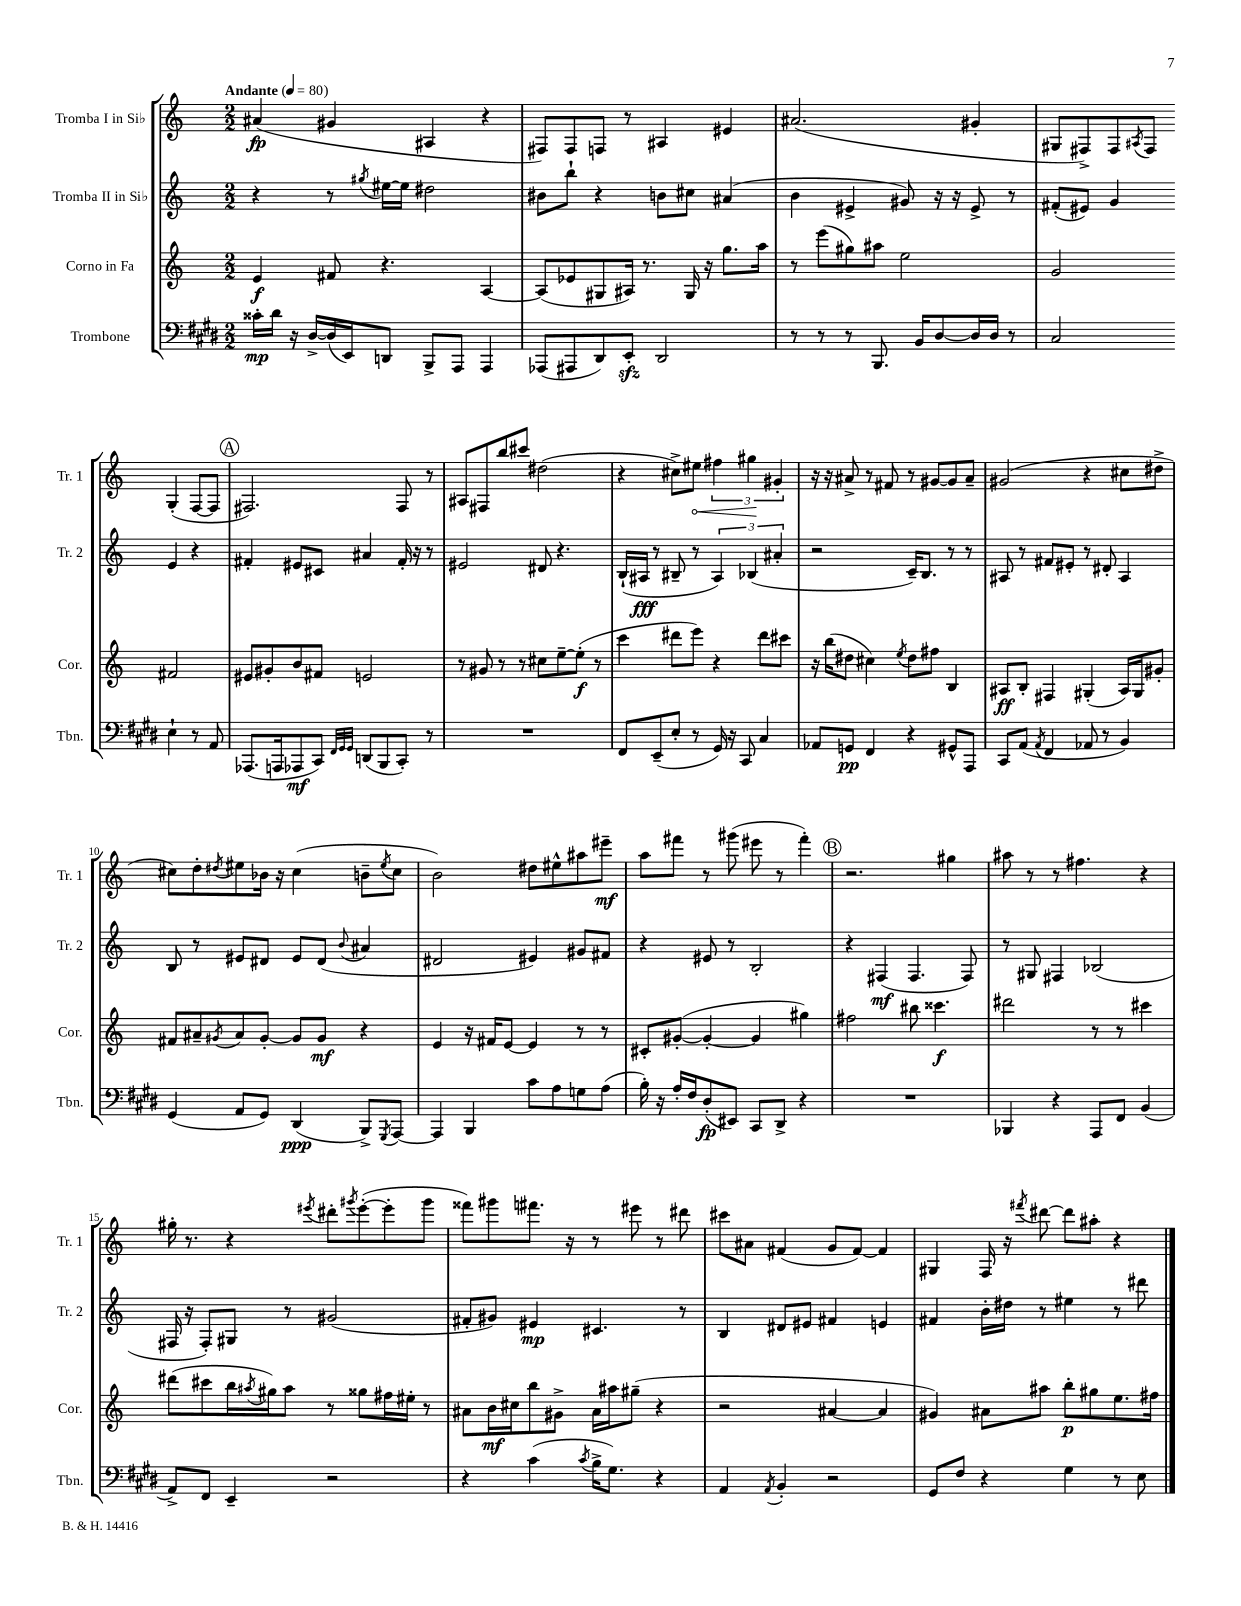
<<
\new StaffGroup <<
\new Staff = "s0" \with { instrumentName = "Tromba I in Sib" shortInstrumentName = "Tr. 1" } {
    \clef treble \key c \major \numericTimeSignature \time 2/2 \tempo "Andante" 4 = 80
    ais'4\fp( gis'4 ais4 r4 |
    fis8) fis8 f8 r8 ais4 eis'4 |
    ais'2.( gis'4-. |
    gis8 fis8->) fis8 \acciaccatura { ais8 } fis8 gis4-.( fis8~ fis8 |
    \mark \markup { \circle "A" } fis2.) fis8 r8 |
    ais8 fis8 b''8 cis'''8 dis''2( |
    r4 cis''8->) \once \override Hairpin.circled-tip = ##t eis''8\< \tuplet 3/2 { fis''4 gis''4\! gis'4-. } |
    r16 r16 ais'8-> r8 fis'8 r8 gis'8~ gis'8 ais'8-- |
    gis'2( r4 cis''8 dis''8-> |
    cis''8) d''8-. \acciaccatura { dis''8 } eis''8 bes'16 r16 cis''4( b'8-- \acciaccatura { eis''8 } cis''8 |
    b'2) dis''8 eis''8-^ ais''8 eis'''8--\mf |
    a''8 fis'''8 r8 gis'''8( eis'''8 r8 fis'''4-.) |
    \mark \markup { \circle "B" } r2. gis''4 |
    ais''8 r8 r8 fis''4. r4 |
    gis''16-. r8. r4 \acciaccatura { eis'''8 } dis'''8-. \acciaccatura { gis'''8 } eis'''8~-.( eis'''8-. gis'''8 |
    fisis'''8) gis'''8 fis'''8. r16 r8 eis'''8 r8 dis'''8 |
    cis'''8 ais'8 fis'4( g'8 fis'8~) fis'4 |
    gis4 f16 r16 \acciaccatura { fis'''8 } dis'''8~ dis'''8 ais''8-. r4 \bar "|." |
}
\new Staff = "s1" \with { instrumentName = "Tromba II in Sib" shortInstrumentName = "Tr. 2" } {
    \clef treble \key c \major \numericTimeSignature \time 2/2
    r4 r8 \acciaccatura { gis''8 } eis''16~ eis''16 dis''2 |
    bis'8 b''8-! r4 b'8 cis''8 ais'4( |
    b'4 eis'4-> gis'8) r16 r16 eis'8-> r8 |
    fis'8-.( eis'8) g'4 eis'4 r4 |
    \mark \markup { \circle "A" } fis'4-. eis'8 cis'8 ais'4 fis'16-. r16 r8 |
    eis'2 dis'8 r4. |
    b16-!( ais16\fff r8 bis8-- r8 \tuplet 3/2 { ais4) bes4( ais'4-. } |
    r2 c'16--) b8. r8 r8 |
    ais8 r8 fis'8 eis'8-. r8 dis'8-. ais4 |
    b8 r8 eis'8 dis'8 eis'8 dis'8( \appoggiatura { b'8 } ais'4 |
    dis'2 eis'4) gis'8 fis'8 |
    r4 eis'8 r8 b2-. |
    \mark \markup { \circle "B" } r4 fis4\mf( fis4. fis8) |
    r8 gis8 fis4 bes2( |
    fis16 r16 fis8-.) gis8 r8 gis'2( |
    fis'8-. gis'8) eis'4\mp cis'4. r8 |
    b4 dis'8 eis'8 fis'4 e'4 |
    fis'4 b'16-. dis''16 r8 eis''4 r8 dis'''8 \bar "|." |
}
\new Staff = "s2" \with { instrumentName = "Corno in Fa" shortInstrumentName = "Cor." } {
    \clef treble \key c \major \numericTimeSignature \time 2/2
    e'4\f fis'8 r4. a4~ |
    a8( ees'8 gis8 ais16) r8. gis16 r16 g''8. a''16 |
    r8 e'''8( gis''8) ais''8 e''2 |
    g'2 fis'2 |
    \mark \markup { \circle "A" } eis'8 gis'8-. b'8 fis'8 e'2 |
    r8 gis'8 r8 r8 cis''8 e''8~-- e''8-.\f( r8 |
    c'''4 dis'''8 e'''8) r4 dis'''8 cis'''8 |
    r16 b''16( dis''8 cis''4) \acciaccatura { e''8 } dis''8 fis''8 b4 |
    ais8\ff b8-. fis4 gis4-.( ais16) gis16 gis'8-. |
    fis'8 ais'8-- \acciaccatura { gis'8 } ais'8 gis'8~-. gis'8 gis'8\mf r4 |
    e'4 r16 fis'16 e'8~ e'4 r8 r8 |
    cis'8-. gis'8~-.( gis'4~-. gis'4 gis''4) |
    \mark \markup { \circle "B" } fis''2 bis''8 cisis'''4.\f |
    dis'''2 r8 r8 cis'''4 |
    dis'''8( cis'''8 b''16 \acciaccatura { ais''8 } gis''16) ais''8 r8 gisis''8 fis''16 eis''16-. r8 |
    ais'8 b'16\mf cis''16 b''8 gis'8-> ais'16 ais''16 gis''8--( r4 |
    r2 ais'4~ ais'4 |
    gis'4) ais'8 ais''8 b''8-.\p gis''8 e''8. fis''16 \bar "|." |
}
\new Staff = "s3" \with { instrumentName = "Trombone" shortInstrumentName = "Tbn." } {
    \clef bass \key e \major \numericTimeSignature \time 2/2
    cisis'16-.\mp dis'16 r16 dis16~-> dis16( e,16) d,8 b,,8-> a,,8 a,,4 |
    aes,,8( ais,,8 dis,8) e,8-.\sfz dis,2 |
    r8 r8 r8 b,,8. b,16 dis8~ dis16 dis16 r8 |
    cis2 e4-! r8 a,8 |
    \mark \markup { \circle "A" } aes,,8.( a,,16 aes,,8\mf cis,8) \grace { fis,32 gis,32 gis,32 } d,8( b,,8 cis,8-.) r8 |
    R1 |
    fis,8 e,8--( e8-. r8 gis,16) r16 cis,8 cis4 |
    aes,8 g,8\pp fis,4 r4 gis,8-^ a,,8 |
    cis,8 a,8( \acciaccatura { a,8 } fis,4 aes,8 r8 b,4) |
    gis,4( a,8 gis,8) dis,4\ppp( b,,8->) \acciaccatura { gis,,8 } a,,8~ |
    a,,4 b,,4 cis'8 a8 g8 a8( |
    b16-.) r16 a16-. fis16 dis8-.\fp( eis,8) cis,8 dis,8-> r4 |
    \mark \markup { \circle "B" } R1 |
    bes,,4 r4 a,,8 fis,8 b,4( |
    a,8->) fis,8 e,4-- r2 |
    r4 cis'4( \acciaccatura { cis'8 } b16-> gis8.) r4 |
    a,4 \acciaccatura { a,8 } b,4-. r2 |
    gis,8 fis8 r4 gis4 r8 e8 \bar "|." |
}
>>
>>
